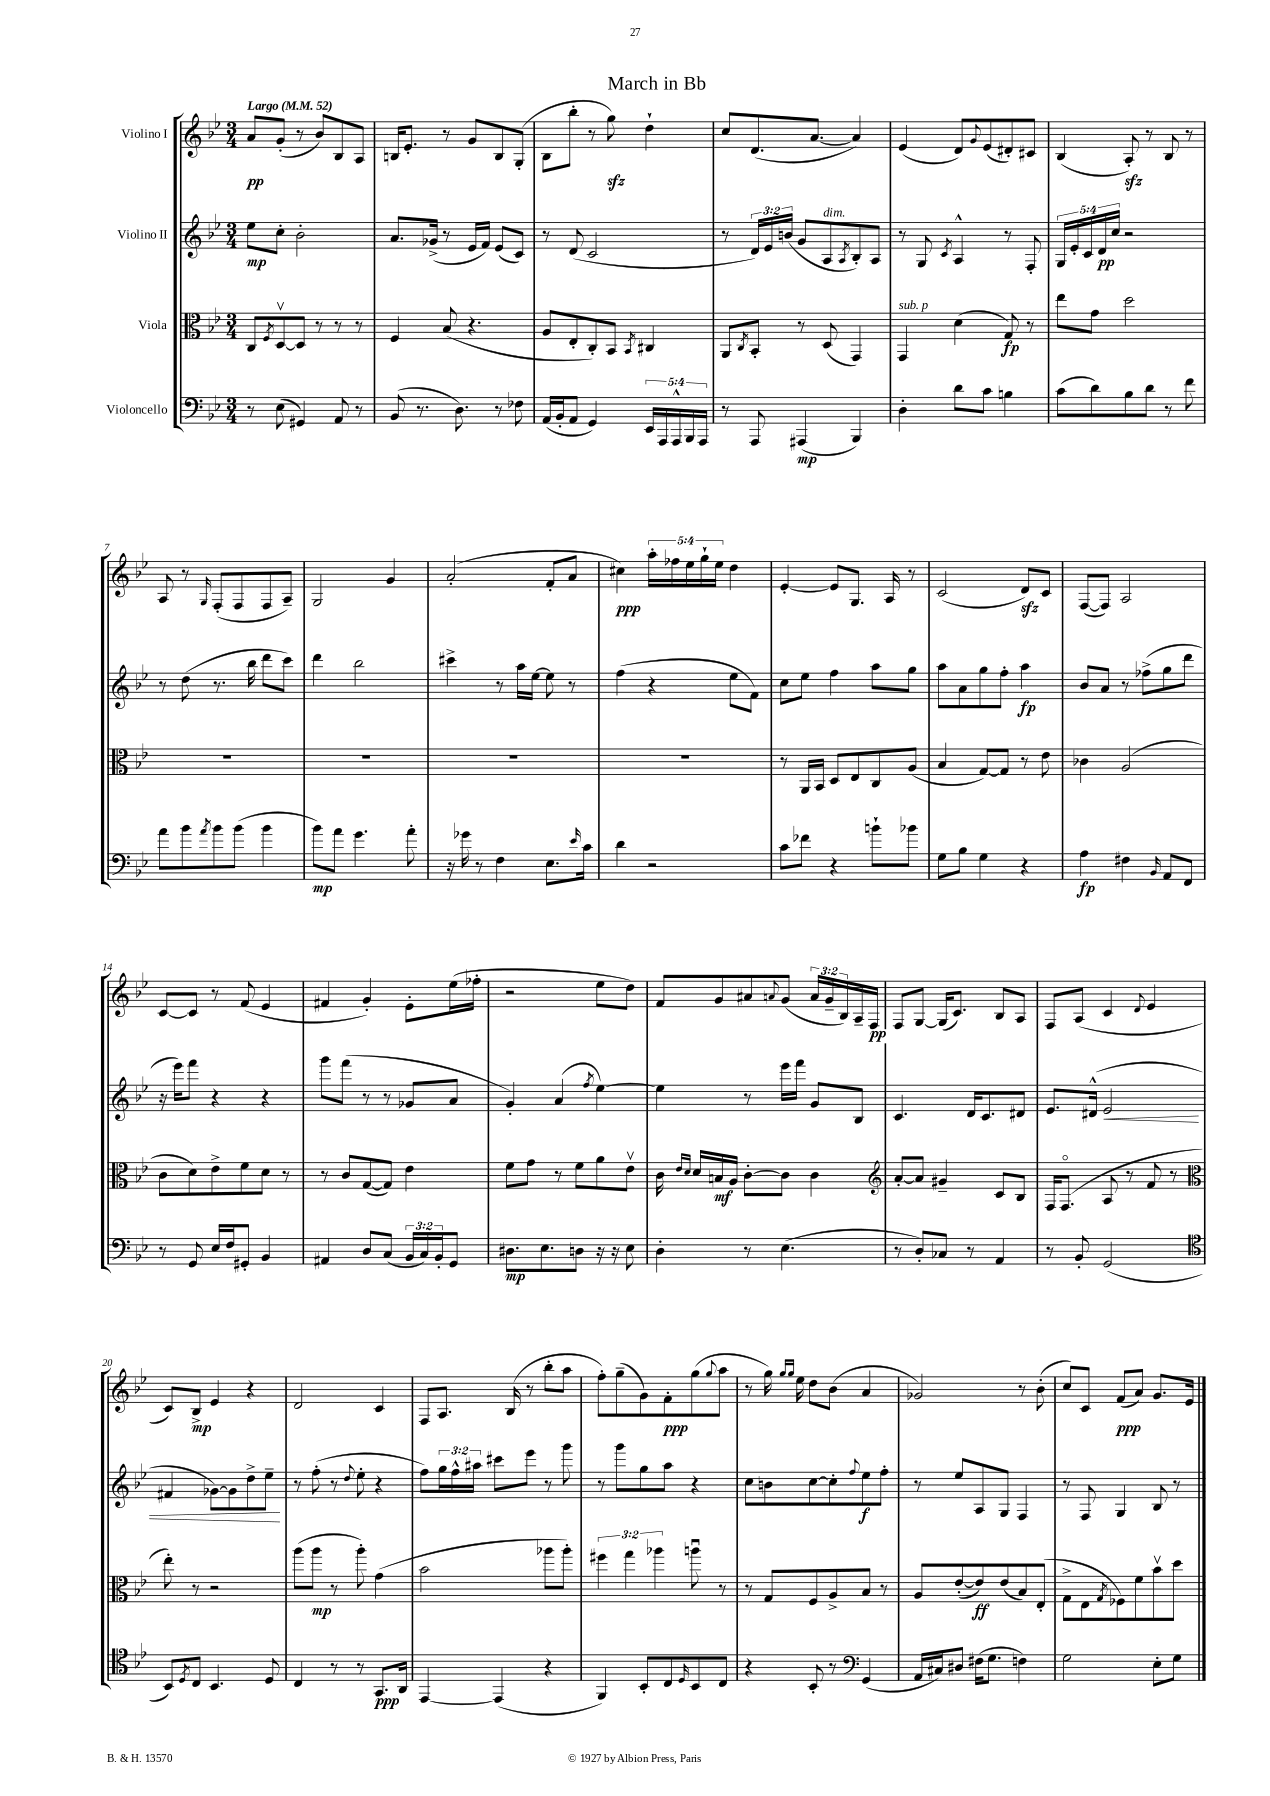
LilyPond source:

\header { title = "March in Bb" }
<<
\new StaffGroup <<
\new Staff = "s0" \with { instrumentName = "Violino I" } {
    \clef treble \key bes \major \numericTimeSignature \time 3/4 \override Staff.TupletNumber.text = #tuplet-number::calc-fraction-text \tempo "Largo" 4 = 52
    a'8\pp g'8-.( r8 bes'8) bes8 a8 |
    b16 ees'8.-. r8 g'8 b8 g8-.( |
    bes8 bes''8-. r8 g''8\sfz) d''4-! |
    c''8 d'8.( a'8.~ a'4) |
    ees'4( d'8) \appoggiatura { g'8 } ees'8( dis'8-.) cis'8 |
    bes4( a8-.\sfz) r8 bes8 r8 |
    a8 r8 \grace { g16 } f8-.( f8 f8 a8--) |
    g2 g'4 |
    a'2-.( f'8-. a'8 |
    cis''4\ppp) \tuplet 5/4 { a''16-. fes''16 ees''16 g''16-! ees''16 } d''4 |
    ees'4~-. ees'8 g8. a16 r8 |
    c'2( d'8\sfz) c'8 |
    f8~( f8) a2 |
    c'8~ c'8 r8 f'8( ees'4 |
    fis'4 g'4-.) ees'8-. ees''16( fes''16-. |
    r2 ees''8 d''8) |
    f'8 g'8 ais'8 \appoggiatura { a'8 } g'8( \tuplet 3/2 { a'16 g'16-- bes16) } a16-- f16\pp |
    f8 g8~ g16( c'8.) bes8 a8 |
    f8 a8( c'4 \appoggiatura { d'8 } ees'4 |
    c'8) bes8->\mp ees'4 r4 |
    d'2 c'4 |
    f8 a8. bes16( r8 bes''8-. a''8 |
    f''8-.) g''8--( g'8) f'8-.\ppp g''8( \appoggiatura { g''8 } a''8 |
    r8 g''16) \grace { g''16 g''16 } ees''16 d''8 bes'8( a'4 |
    ges'2) r8 bes'8-.( |
    c''8) c'8 f'8\ppp( a'8) g'8. ees'16 \bar "|." |
}
\new Staff = "s1" \with { instrumentName = "Violino II" } {
    \clef treble \key bes \major \numericTimeSignature \time 3/4 \override Staff.TupletNumber.text = #tuplet-number::calc-fraction-text
    ees''8\mp c''8-. bes'2-. |
    a'8. ges'16->( r8 ees'16 f'16) ees'8( c'8) |
    r8 d'8( c'2 |
    r8 \tuplet 3/2 { d'16) ees'16 b'16( } g'8 a8^\markup { \italic "dim." } \acciaccatura { a8 } bes8-.) a8 |
    r8 g8 \acciaccatura { c'8 } a4-^ r8 f8-. |
    \tuplet 5/4 { g16 ees'16-. c'16 d'16\pp c''16 } r2 |
    r8 d''8( r8. bes''16 d'''8 c'''8) |
    d'''4 bes''2 |
    cis'''4-> r8 a''16 ees''16~ ees''8 r8 |
    f''4( r4 ees''8 f'8) |
    c''8 ees''8 f''4 a''8 g''8 |
    a''8 a'8 g''8 f''8-. a''4\fp |
    bes'8 a'8 r8 fes''8->( g''8 d'''8 |
    r16 ees'''16) f'''8 r4 r4 |
    g'''8 f'''8( r8 r8 ges'8 a'8 |
    g'4-.) a'4( \acciaccatura { f''8 } ees''4~) |
    ees''4 r8 ees'''16 f'''16 g'8 bes8 |
    c'4. d'16 c'8. dis'8 |
    ees'8. dis'16-^( ees'2\< |
    fis'4 ges'8~) ges'8 d''8-> ees''8--\! |
    r8 f''8-.( r8 \appoggiatura { d''8 } ees''8-. r4 |
    f''8) \tuplet 3/2 { g''16 f''16-^ ais''16 } cis'''8 ees'''8 r8 g'''8 |
    r8 g'''8 g''8 a''8 r4 |
    c''8 b'8 c''8~ c''8-. \appoggiatura { f''8 } ees''8\f f''8-. |
    r8 ees''8 a8 g8 f4 |
    r8 f8 g4 bes8 r8 \bar "|." |
}
\new Staff = "s2" \with { instrumentName = "Viola" } {
    \clef alto \key bes \major \numericTimeSignature \time 3/4 \override Staff.TupletNumber.text = #tuplet-number::calc-fraction-text
    c8 \acciaccatura { f8 } d8~\upbow d8 r8 r8 r8 |
    f4 bes8( r4. |
    a8 ees8-. c8-.) bes,8 \acciaccatura { bes,8 } cis4 |
    a,8 \acciaccatura { c8 } bes,8-. r8 d8( g,4) |
    g,4^\markup { \italic "sub. p" } d'4( g8\fp) r8 |
    ees''8 g'8 d''2 |
    R2. |
    R2. |
    R2. |
    R2. |
    r8 a,16 bes,16 d8 ees8 c8 a8( |
    bes4 g8~) g8 r8 ees'8 |
    ces'4 a2( |
    c'8 d'8) ees'8-> f'8 d'8 r8 |
    r8 c'8 g8~( g8) ees'4 |
    f'8 g'8 r8 f'8 a'8 ees'8\upbow |
    c'16 \grace { ees'16 d'16 } d'16 b16\mf a16 c'8~-. c'8 c'4 |
    \clef treble a'8~-. a'8 gis'4-- c'8 bes8 |
    f16 f8.\flageolet( a8 r8 f'8 r8 |
    \clef alto ees''8-.) r8 r2 |
    a''8( a''8\mp r8 a''8-.) g'4( |
    bes'2 aes''8 aes''8-.) |
    \tuplet 3/2 { fis''4 g''4 aes''4 } a''8\downbow r8 |
    r8 g8 f8 a8-> bes8 r8 |
    a8 ees'8~-.( ees'8\ff) ees'8( bes8) ees8-.( |
    g8-> ees8 \acciaccatura { g8 } fes8) f'8 bes'8\upbow d''8 \bar "|." |
}
\new Staff = "s3" \with { instrumentName = "Violoncello" } {
    \clef bass \key bes \major \numericTimeSignature \time 3/4 \override Staff.TupletNumber.text = #tuplet-number::calc-fraction-text
    r8 ees8( gis,4) a,8 r8 |
    bes,8( r8. d8.) r8 fes8 |
    a,16( bes,16-. a,8 g,4) \tuplet 5/4 { ees,16 a,,16 a,,16-^ bes,,16 a,,16 } |
    r8 a,,8 ais,,4\mp( bes,,4) |
    d4-. d'8 c'8 b4 |
    c'8( d'8) bes8 d'8 r8 f'8 |
    a'8 bes'8 \acciaccatura { a'8 } bes'8 bes'8( bes'4 |
    bes'8\mp) a'8 g'4. a'8-. |
    r16 ges'16 r8 f4 ees8. \grace { ees'16 } c'16 |
    d'4 r2 |
    c'8 fes'8 r4 b'8-! bes'8 |
    g8 bes8 g4 r4 |
    a4\fp fis4 \grace { bes,16 } a,8 f,8 |
    r8 g,8 ees16 f16 gis,8-. bes,4 |
    ais,4 d8 c8( \tuplet 3/2 { bes,16 c16) bes,16-. } g,8 |
    dis8.\mp ees8. d8 r16 r16 ees8 |
    d4-. r8 ees4.( |
    r8 d8-.) ces8 r8 a,4 |
    r8 bes,8-. g,2( |
    \clef tenor bes,8) \acciaccatura { d8 } c8 bes,4. d8 |
    c4 r8 r8 g,8.\ppp a,16 |
    ees,4~ ees,4( r4 |
    f,4) bes,8-. c8 \grace { d16 } bes,8 c8 |
    r4 bes,8-. r8 \clef bass g,4( |
    a,16 cis16) dis8 fis16( g8. f4) |
    g2 ees8-. g8 \bar "|." |
}
>>
>>
